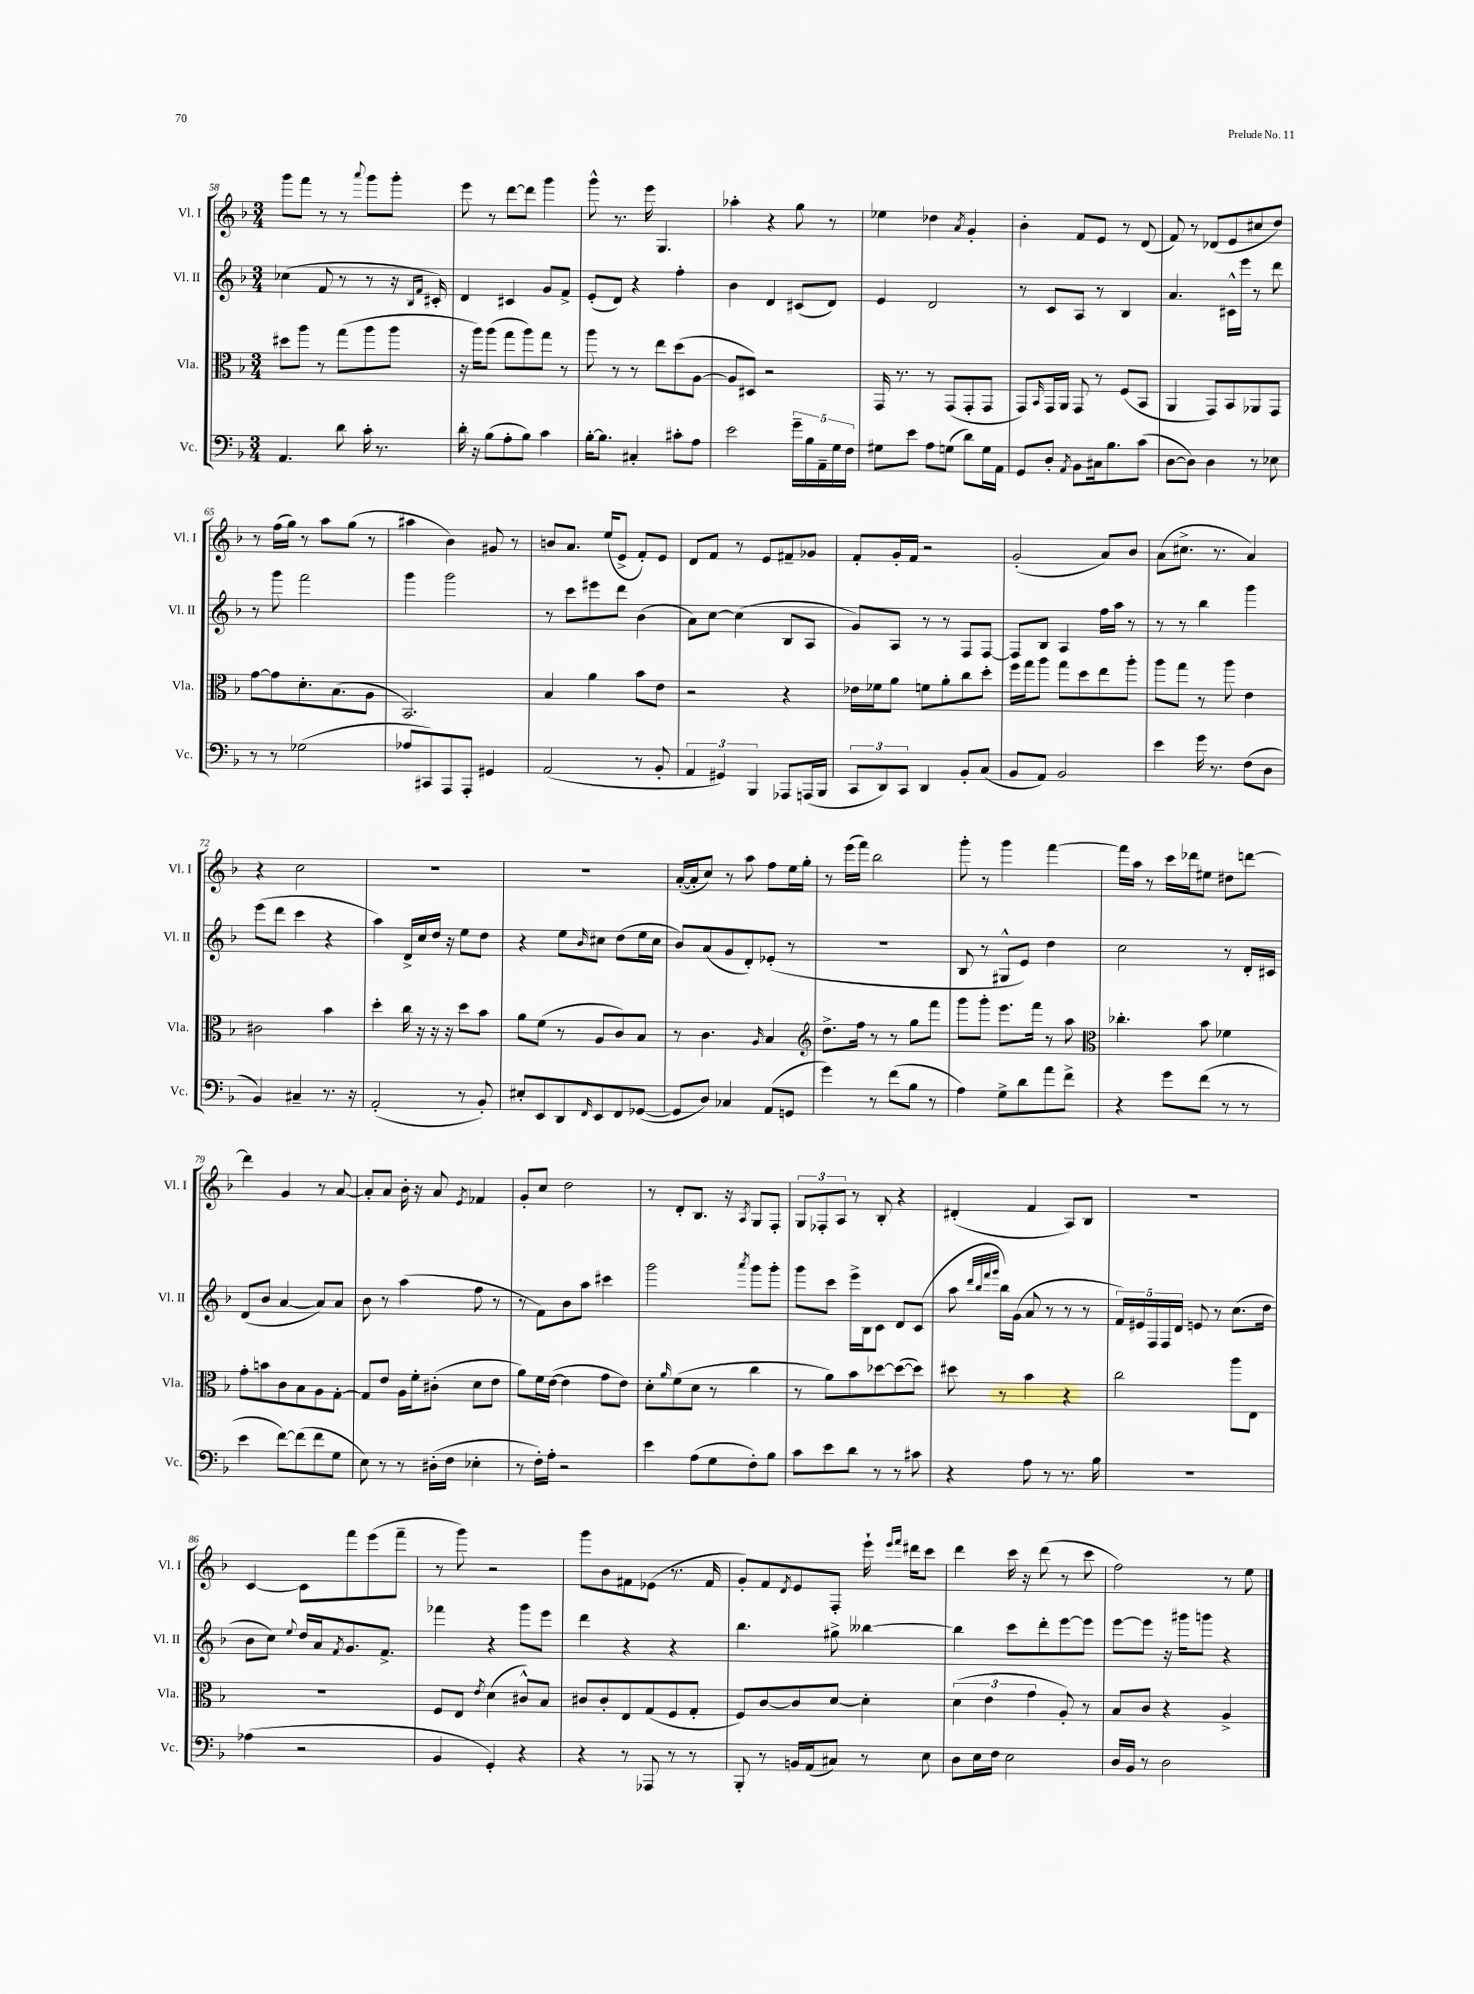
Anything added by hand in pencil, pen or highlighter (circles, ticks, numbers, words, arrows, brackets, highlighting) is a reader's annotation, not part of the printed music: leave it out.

**kern	**kern	**kern	**kern
*staff4	*staff3	*staff2	*staff1
*clefF4	*clefC3	*clefG2	*clefG2
*k[b-]	*k[b-]	*k[b-]	*k[b-]
*M3/4	*M3/4	*M3/4	*M3/4
4.AA	8dd#	(4cc-	8ggg
.	8aa	.	8fff
.	8r	8f	8r
8d	(8gg	8r	8r
.	.	.	8qqaaa
16c'	8aa	8r	8ggg
8.r	.	.	.
.	8aa	16r	8ggg'
.	.	16qqB-	.
.	.	16qqf	.
.	.	16c#')	.
=	=	=	=
16d'	16r	4d	8eee
16r	16aa)	.	.
(8B-	(8aa	.	8r
8A'	8gg	4c#	[8ddd
8B-)	8aa)	.	8ddd]
4c	8gg	8g	4ggg
.	8r	8f^	.
=	=	=	=
[16B-'	8aa	(8e'	8ggg^^
8.B-]	.	.	.
.	8r	8d)	8.r
4C#'	8r	4r	.
.	.	.	16eee
.	8ee	.	4.G
8c#'	(8dd	4ff'	.
8A	[8A	.	.
=	=	=	=
2e	8A]	4b-	4aa-'
.	8D#)	.	.
.	2r	4d	4r
20g~	.	(8c#	8gg
20B-	.	.	.
20AA~	.	.	.
.	.	8d)	8r
20G	.	.	.
20F	.	.	.
=	=	=	=
8G#	16GG	4e	4ee-
.	8.r	.	.
8e	.	.	.
8A	8r	2d	4dd-
(8G	(8GG	.	.
.	.	.	8qa
8d)	8GG'	.	4g'
16G	8GG	.	.
16AA	.	.	.
=	=	=	=
8GG	8GG)	8r	4b-'
.	16qqBB-	.	.
8D'	16GG	8c	.
.	16AA	.	.
8qAA	.	.	.
8BB-	8GG	8A	8f
16C#	8r	8r	8e
8.B-	.	.	.
.	(8F	4B-	8r
(8c	8BB-	.	(8d
=	=	=	=
[8D	4AA	4.a	8f)
8D])	.	.	8r
4D	8GG)	.	(8d-
.	8BB-	16c#^^	8e
.	.	16eee	.
8r	8AA-	8r	8cc#
8E-	8GG	8ddd	8dd)
=	=	=	=
8r	[8g	8r	8r
8r	8g]	8ggg	(16ff
.	.	.	16gg)
(2G-	8.d'	2fff	8r
.	.	.	8aa
.	(8.B-	.	.
.	.	.	(8gg
.	8A	.	8r
=	=	=	=
8A-	2.BB-)	4ggg	4aa#
8CC#)	.	.	.
8AAA	.	2ggg	4b-)
8AAA'	.	.	.
4GG#	.	.	8g#
.	.	.	8r
=	=	=	=
(2AA	4B-	8r	8b
.	.	8ccc	8.a
.	4a	8eee#	.
.	.	.	(16ee
.	.	8ddd	8e^
8r	8b-	(4b-	8f')
8BB-'	8e	.	8e
=	=	=	=
6AA	2r	8a)	8d
.	.	[8cc	8f
6GG#)	.	.	.
.	.	(4cc]	8r
6BBB-	.	.	.
.	.	.	8e
8AAA-	4r	8B-	8f#~
(16AAA	.	8A	8g-
16BBB-	.	.	.
=	=	=	=
12CC	16e-	8g)	8f'
.	16f-	.	.
12DD)	.	.	.
.	8a	8A	16g'
12CC	.	.	.
.	.	.	16f
4DD	8f	8r	2r
.	8a'	8r	.
8BB-'	8cc	8F	.
(8C	8dd'	[8F	.
=	=	=	=
8BB-	16ff	8F]	(2g'
.	16gg	.	.
8AA)	8aa	8B-	.
2BB-	8gg	4A	.
.	8dd	.	.
.	8ee	16ff	8a)
.	.	16aa	.
.	8aa'	8r	8b-
=	=	=	=
4e	8aa	8r	(8a
.	8gg	8r	8.cc#^
16g	8r	4bb-	.
8.r	.	.	8.r
.	8aa	.	.
(8F	4e	4ggg	4a)
8D	.	.	.
=	=	=	=
4BB-)	2c#	(8eee	4r
.	.	8ddd	.
4C#~	.	4ccc	2cc
8.r	4b-	4r	.
16r	.	.	.
=	=	=	=
(2AA'	4dd'	4aa)	2.r
.	16cc	16d^	.
.	16r	16cc	.
.	16r	16dd	.
.	16r	16r	.
8r	8dd	8ee	.
8BB-')	8b-	8dd	.
=	=	=	=
8E#'	8a	4r	2.r
8EE	(8f	.	.
8DD	8r	8ee	.
16qqFF	.	16qqb-	.
8EE	8A	8cc#	.
8FF	8c)	(8dd	.
([8GG-	8B-	16ee	.
.	.	16cc#	.
=	=	=	=
8GG-]	8r	8b-)	([16a'
.	.	.	16a']
8D)	4.c	(8a	8cc)
4C-	.	8g	8r
.	.	8d')	8aa
.	16qqA	.	.
(8AA	4B-	(8e-'	8ff
8GG	.	8r	16ee
.	.	.	16gg'
=	=	=	=
*	*clefG2	*	*
4g)	8.dd^	2.r	8r
.	.	.	(16eee
.	16ff	.	16fff)
8r	8r	.	2bb-
(8f	8r	.	.
8B-	8gg	.	.
8r	8fff	.	.
=	=	=	=
4A)	8ggg	8B-	8ggg'
.	8ggg'	8r	8r
8G^	8.eee	8G#^^	4ggg
8d	.	8e)	.
.	16fff	.	.
8a	8r	4dd	[4fff
8f^	8aa	.	.
=	=	=	=
*	*clefC3	*	*
4r	4.cc-'	2cc	16fff]
.	.	.	16aa
.	.	.	8r
8g	.	.	16ccc
.	.	.	16ddd-
(8f	8b-	.	8ee#
8r	4f-	8r	8dd#
8r	.	16d'	[8ddd
.	.	16c#	.
=	=	=	=
4e	8g'	(8d	4ddd]
.	8b	8b-	.
[8f)	8c	[4a	4g
(8f]	8B-	.	.
8f	8A	8a])	8r
8G	[8G'	8a	[8a
=	=	=	=
8E)	8G]	8b-	8a']
8r	8e	8r	8a
8r	16A	(4aa	16b-'
.	16f'	.	16r
(16D#'	(8c#'	.	8a
16F	.	.	.
.	.	.	8qe
4E-'	8d	8ff	4f-
.	8e	8r	.
=	=	=	=
8r	8a)	8r	8g'
16F')	16f	8f)	8cc
16A'	([16e	.	.
2r	4e]	8b-	2dd
.	.	8aa	.
.	8g	4ccc#	.
.	8e)	.	.
=	=	=	=
4e	8d'	2ggg	8r
.	16qqa	.	.
.	(8f	.	8d'
(8A	8d	.	8.B-
8G	8r	.	.
.	.	.	16r
.	.	8qaaa	8qA
8F')	4cc	8ggg	8G
8B-	.	8ggg'	8F'
=	=	=	=
8c	8r	8ggg	12G
.	.	.	12F-'
8e	8a)	8ccc	.
.	.	.	12A
8d	8b-	16eee^	8r
.	.	16B-	.
8r	[8dd-	8c	8B-'
8r	(8dd-_	8d	4r
8c#	8dd-])	(8c	.
=	=	=	=
4r	8dd#	8aa	(4d#'
.	.	32qqddd	.
.	.	32qqbb-	.
.	.	32qqfff	.
.	.	32qqggg	.
.	8r	16bb-)	.
.	.	(16g	.
8A	4b-	8a	4f
8r	.	8r	.
8.r	4r	8r	8A)
.	.	8r	8B-
16B-	.	.	.
=	=	=	=
2.r	2cc	20f)	2.r
.	.	20e#	.
.	.	20F	.
.	.	20F	.
.	.	20d	.
.	.	8e	.
.	.	8r	.
.	8aa	(8.cc	.
.	8E	.	.
.	.	16dd	.
=	=	=	=
(4A-	2.r	8b-	[4c
.	.	8cc)	.
.	.	8qqee	.
2r	.	16dd	8c]
.	.	16a	.
.	.	8qf	.
.	.	8.g	8fff
.	.	.	(8eee
.	.	8.f^	.
.	.	.	8fff~
=	=	=	=
4BB-	8F	4fff-	8r
.	8E	.	8ggg)
.	8qe	.	.
4GG')	(4d	4r	2r
4r	8c#^^)	8ggg	.
.	8B-	8eee	.
=	=	=	=
4r	8c#	4ddd	8ggg
.	8c#'	.	8b-
8r	8E	4r	8f#
8AAA-	(8G	.	(8e-
8r	8F	4r	8.r
8r	8G'	.	.
.	.	.	16f#
=	=	=	=
8BBB-'	8F)	4.bb-	8g')
8r	[8c	.	8f
.	.	.	8qd
16BB	8c]	.	8e
(16AA	.	.	.
8C#)	[8d	8gg#^	8F'
8r	4d']	[4bb--	16eee`
.	.	.	16qqeee
.	.	.	16qqfff
.	.	.	16ddd#
8E	.	.	8ccc
=	=	=	=
8D	(6d	4bb--]	4ddd
16E	.	.	.
.	6e	.	.
16F	.	.	.
2E	.	8ccc	16ccc
.	.	.	16r
.	6g	.	.
.	.	8ddd'	(8ddd
.	8A')	[8eee	8r
.	8r	8eee]	8ccc
=	=	=	=
16D	8B-	[8eee	2ff)
16BB-	.	.	.
8r	8c	8eee]	.
2D	4r	16r	.
.	.	16ggg#	.
.	.	8ggg	.
.	4A^	4r	8r
.	.	.	8ee
==	==	==	==
*-	*-	*-	*-
